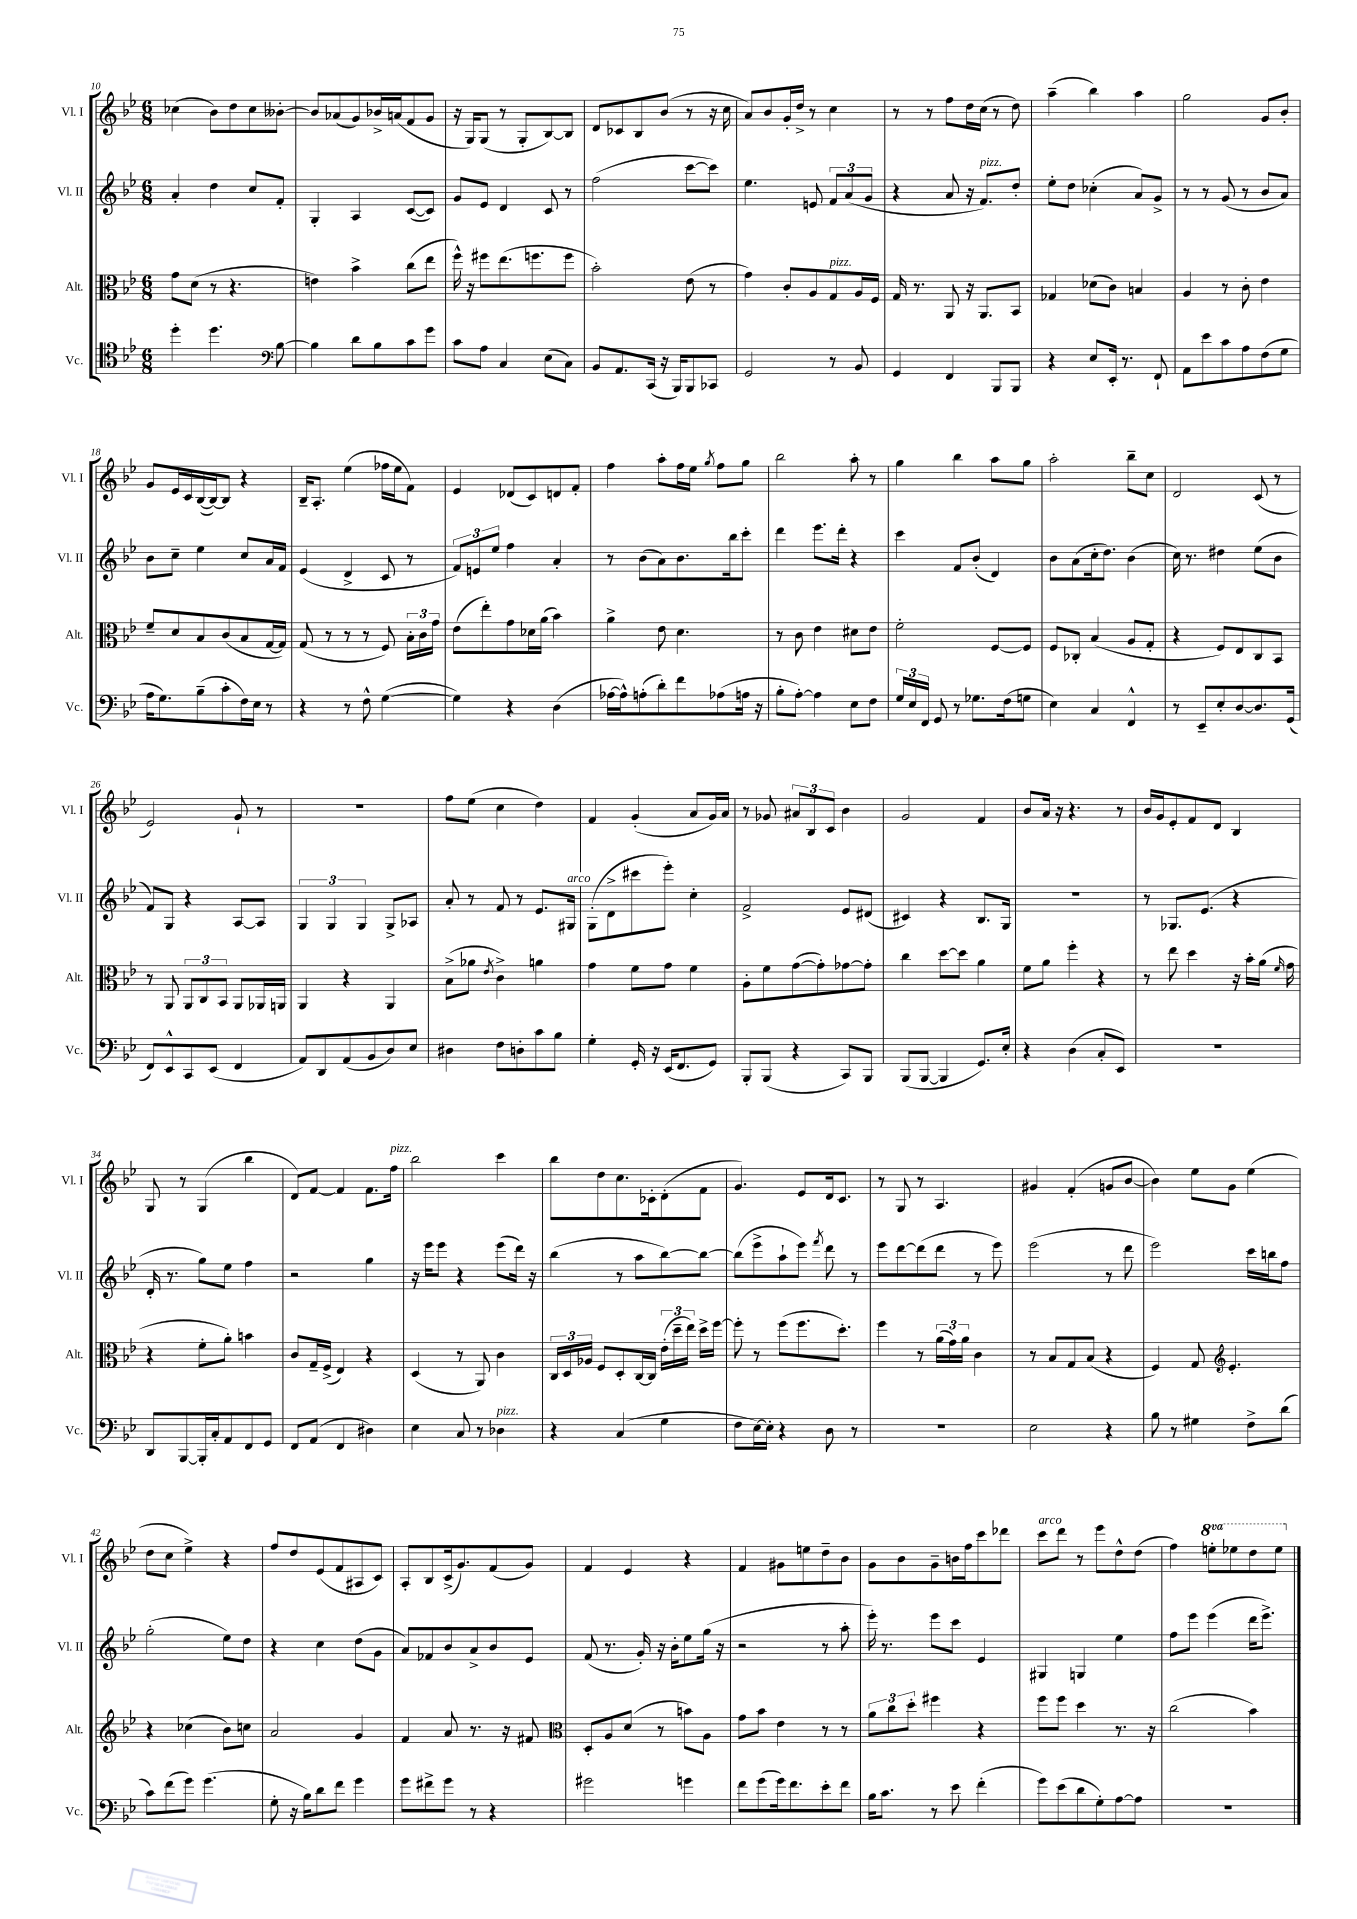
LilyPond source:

<<
\new StaffGroup <<
\new Staff = "s0" \with { instrumentName = "Vl. I" shortInstrumentName = "Vl. I" } {
    \clef treble \key bes \major \numericTimeSignature \time 6/8 \set Staff.ottavationMarkups = #ottavation-simple-ordinals
    \autoBeamOff ces''4( bes'8[) d''8 ces''8 beses'8]~-. |
    beses'8[ aes'8( g'8) bes'16-> a'16( f'8 g'8] |
    r16 g16[) g8]( r8 g8[-. bes8~) bes8] |
    d'8[ ces'8 bes8 bes'8]( r8 r16 c''16 |
    a'8[) bes'8 g'16-. d''16]-> r8 c''4 |
    r8 r8 f''8[ d''16 c''16]( r8 d''8) |
    a''4--( bes''4) a''4 |
    g''2 g'8[ bes'8]-. |
    g'8[ ees'16 c'16 bes16~( bes16~) bes8] r4 |
    bes16[-- a8.]-. ees''4( fes''16[ ees''16 f'8]) |
    ees'4 des'8[( c'8) d'8 f'8]-. |
    f''4 a''8[-. f''16 ees''16] \acciaccatura { g''8 } f''8[ g''8] |
    bes''2 a''8-. r8 |
    g''4 bes''4 a''8[ g''8] |
    a''2-. bes''8[-- c''8] |
    d'2 c'8( r8 |
    ees'2) g'8-! r8 |
    R2. |
    f''8[ ees''8]( c''4 d''4) |
    f'4 g'4-.( a'8[ g'16) a'16] |
    r8 ges'8 \tuplet 3/2 { ais'8[ bes8 c'8] } bes'4 |
    g'2 f'4 |
    bes'8[ a'16] r16 r4. r8 |
    bes'16[ g'16 ees'8-. f'8 d'8] bes4 |
    g8 r8 g4( bes''4 |
    d'8[) f'8]~ f'4 f'8.[ f''16]^\markup { \italic "pizz." } |
    bes''2 c'''4 |
    bes''8[ d''8 c''8. ces'16-. d'8-.( f'8] |
    g'4.) ees'8[ d'16 c'8.] |
    r8 g8 r8 a4. |
    gis'4 f'4-.( g'8[ bes'8]~ |
    bes'4) ees''8[ g'8] ees''4( |
    d''8[ c''8] ees''4->) r4 |
    f''8[ d''8 ees'8( f'8 ais8 c'8]) |
    a8[-. bes8 c'16->( g'8.) f'8( g'8]) |
    f'4 ees'4 r4 |
    f'4 gis'8[ e''8 d''8-- bes'8] |
    g'8[ bes'8 g'8-- b'16 f''16 c'''8 des'''8] |
    c'''8[^\markup { \italic "arco" } d'''8] r8 ees'''8[ d''8-^ d''8]( |
    f''4) \ottava #1 e'''8[-. ees'''8 d'''8 ees'''8] \ottava #0 \bar "|." |
}
\new Staff = "s1" \with { instrumentName = "Vl. II" shortInstrumentName = "Vl. II" } {
    \clef treble \key bes \major \numericTimeSignature \time 6/8
    \autoBeamOff a'4-. d''4 c''8[ f'8]-. |
    g4-. a4 c'8[~( c'8]) |
    g'8[ ees'8] d'4 c'8 r8 |
    f''2( c'''8[~ c'''8]) |
    ees''4. e'8 \tuplet 3/2 { f'8[ a'8( g'8] } |
    r4 a'8 r16 f'8.[^\markup { \italic "pizz." }) d''8]-. |
    ees''8[-. d''8] ces''4-.( a'8[) g'8]-> |
    r8 r8 g'8( r8 bes'8[ a'8]) |
    bes'8[ c''8]-- ees''4 c''8[ a'16 f'16] |
    ees'4( d'4-> c'8 r8 |
    \tuplet 3/2 { f'8[) e'8 ees''8] } f''4 a'4-. |
    r8 bes'8[( a'8) bes'8. bes''16 c'''8]-. |
    d'''4 ees'''8.[ d'''16]-. r4 |
    c'''4 f'8[ bes'8]-.( d'4) |
    bes'8[ a'8( c''16-. d''8.]) bes'4( |
    c''16) r8. dis''4 ees''8[( bes'8] |
    f'8[) g8] r4 a8[~ a8] |
    \tuplet 3/2 { g4 g4 g4 } g8[-> aes8] |
    a'8-. r8 f'8 r8 ees'8.[ gis16]^\markup { \italic "arco" } |
    g8[-.( d'8-> cis'''8 ees'''8]-.) c''4-. |
    f'2-> ees'8[ dis'8]( |
    cis'4) r4 bes8.[ g16] |
    R2. |
    r8 ges8.[ ees'8.]( r4 |
    d'16-. r8. g''8[) ees''8] f''4 |
    r2 g''4 |
    r16 ees'''16[ ees'''8] r4 ees'''8[( d'''16]) r16 |
    bes''4( r8 a''8[ bes''8~) bes''8]~ |
    bes''8[( ees'''8-> a''8-! ees'''8]) \acciaccatura { f'''8 } d'''8 r8 |
    ees'''8[ d'''8~ d'''8( d'''8] r8 ees'''8) |
    ees'''2( r8 d'''8 |
    ees'''2) c'''16[ b''16 f''8] |
    g''2-.( ees''8[) d''8] |
    r4 c''4 d''8[( g'8] |
    a'8[) fes'8 bes'8 a'8-> bes'8 ees'8] |
    f'8( r8. g'16-.) r16 bes'16[-. ees''8 g''16]( r16 |
    r2 r8 a''8-. |
    ees'''16-.) r8. ees'''8[ c'''8] ees'4 |
    gis4 g4 ees''4 |
    f''8[ ees'''8] ees'''4( d'''16[ ees'''8.]->) \bar "|." |
}
\new Staff = "s2" \with { instrumentName = "Alt." shortInstrumentName = "Alt." } {
    \clef alto \key bes \major \numericTimeSignature \time 6/8
    \autoBeamOff g'8[ d'8]( r8 r4. |
    e'4) bes'4-> c''8[( ees''8] |
    f''16-^) r16 fis''8[ ees''8.( f''8. f''8] |
    bes'2-.) ees'8( r8 |
    g'4) c'8[-. a8 g8^\markup { \italic "pizz." } a16 f16] |
    g16 r8. a,8 r16 a,8.[ bes,8] |
    ges4 des'8[( c'8]) b4 |
    a4 r8 c'8-. ees'4 |
    f'8[-- d'8 bes8 c'8( bes8 g16~ g16]) |
    g8( r8 r8 r8 f8) \tuplet 3/2 { bes16[-. c'16 g'16] } |
    ees'8[( ees''8-.) g'8 des'16 a'16]( bes'4) |
    a'4-> ees'8 d'4. |
    r8 c'8 ees'4 dis'8[ ees'8] |
    f'2-. f8[~ f8] |
    f8[ ces8]-. bes4( a8[ g8]-. |
    r4 f8[) ees8 c8 bes,8] |
    r8 a,8 \tuplet 3/2 { a,8[ c8 bes,8] } a,8[ aes,16 a,16] |
    a,4 r4 a,4 |
    bes8[->( aes'8] \acciaccatura { ees'8 } c'4->) a'4 |
    g'4 f'8[ g'8] f'4 |
    a8[-. f'8 g'8~( g'8-.) ges'8~ ges'8]-. |
    c''4 d''8[~ d''8] a'4 |
    f'8[ a'8] f''4-. r4 |
    r8 ees''8 d''4 r16 bes'16[-. a'16]( \grace { f'16 } g'16 |
    r4 f'8[-. a'8]-.) b'4 |
    c'8[ g16-- f16]->( ees4) r4 |
    d4( r8 a,8) c'4 |
    \tuplet 3/2 { c16[ d16 aes16] } f8[ d8-. c16~ c16] \tuplet 3/2 { ees'16[-.( d''16-- ees''16]) } d''16[-> f''16]~ |
    f''8-. r8 f''8[( f''8. d''8.]-.) |
    f''4 r8 \tuplet 3/2 { a'16[( g'16) a'16] } c'4 |
    r8 bes8[ g8 bes8]( r4 |
    f4) g8 \clef treble ees'4.-. |
    r4 ces''4( bes'8[) c''8] |
    a'2 g'4 |
    f'4 a'8 r8. r16 fis'8 |
    \clef alto d8[-. a8 d'8]( r8 b'8[) a8] |
    g'8[ bes'8] ees'4 r8 r8 |
    \tuplet 3/2 { a'8[ c''8 d''8]-. } fis''4 r4 |
    f''8[ f''8] d''4 r8. r16 |
    c''2( bes'4) \bar "|." |
}
\new Staff = "s3" \with { instrumentName = "Vc." shortInstrumentName = "Vc." } {
    \clef tenor \key bes \major \numericTimeSignature \time 6/8
    \autoBeamOff d''4-. d''4. \clef bass bes8~ |
    bes4 d'8[ bes8 c'8 g'8] |
    c'8[ a8] c4 ees8[( c8]) |
    bes,8[ a,8. c,16]( r16 bes,,16[) bes,,8 ces,8] |
    g,2 r8 bes,8 |
    g,4 f,4 bes,,8[ bes,,8] |
    r4 ees8[ ees,16]-. r8. f,8-! |
    a,8[ ees'8 c'8 a8 f8( g8] |
    a16[ g8.) bes8--( c'8-. f16) ees16] r8 |
    r4 r8 f8-^ g4~( |
    g4) r4 d4( |
    aes16[~ aes16-^) a8-.( d'8-.) f'8 aes8( a16] r16 |
    bes8[-. a8]~-.) a4 ees8[ f8] |
    \tuplet 3/2 { g16[ ees16 f,16] } g,8 r8 ges8.[ f16( g8] |
    ees4) c4 f,4-^ |
    r8 ees,8[-- ees8-. d8~ d8. g,16]( |
    f,8[) ees,8-^ c,8 ees,8]( f,4 |
    a,8[) d,8 a,8( bes,8 d8) ees8] |
    dis4 f8[ d8-. c'8 bes8] |
    g4-. g,16-. r16 ees,16[( f,8. g,8]) |
    bes,,8[-. bes,,8]( r4 c,8[) bes,,8] |
    bes,,8[( bes,,8]~ bes,,4 g,8.[) ees16]-. |
    r4 d4( c8[-. ees,8]) |
    R2. |
    d,8[ bes,,8~ bes,,16-. c16-. a,8 f,8 g,8] |
    f,8[ a,8]( f,4 dis4) |
    ees4 c8 r8 des4^\markup { \italic "pizz." } |
    r4 c4( g4 |
    f8[ ees16~) ees16]-. r4 d8 r8 |
    R2. |
    ees2 r4 |
    bes8 r8 gis4 f8[-> d'8]( |
    c'8[) f'8( g'8]) g'4.( |
    g8-. r16 bes16[) d'8 f'8] g'4 |
    g'8[ fis'8-> g'8] r8 r4 |
    gis'2 g'4 |
    f'8[ g'8( g'16) f'8. ees'8-. f'8] |
    bes16[ c'8.] r8 ees'8 f'4-.( |
    g'8[) ees'8( d'8 g8-.) a8~ a8] |
    R2. \bar "|." |
}
>>
>>
\layout { \context { \Score currentBarNumber = #10 } }
